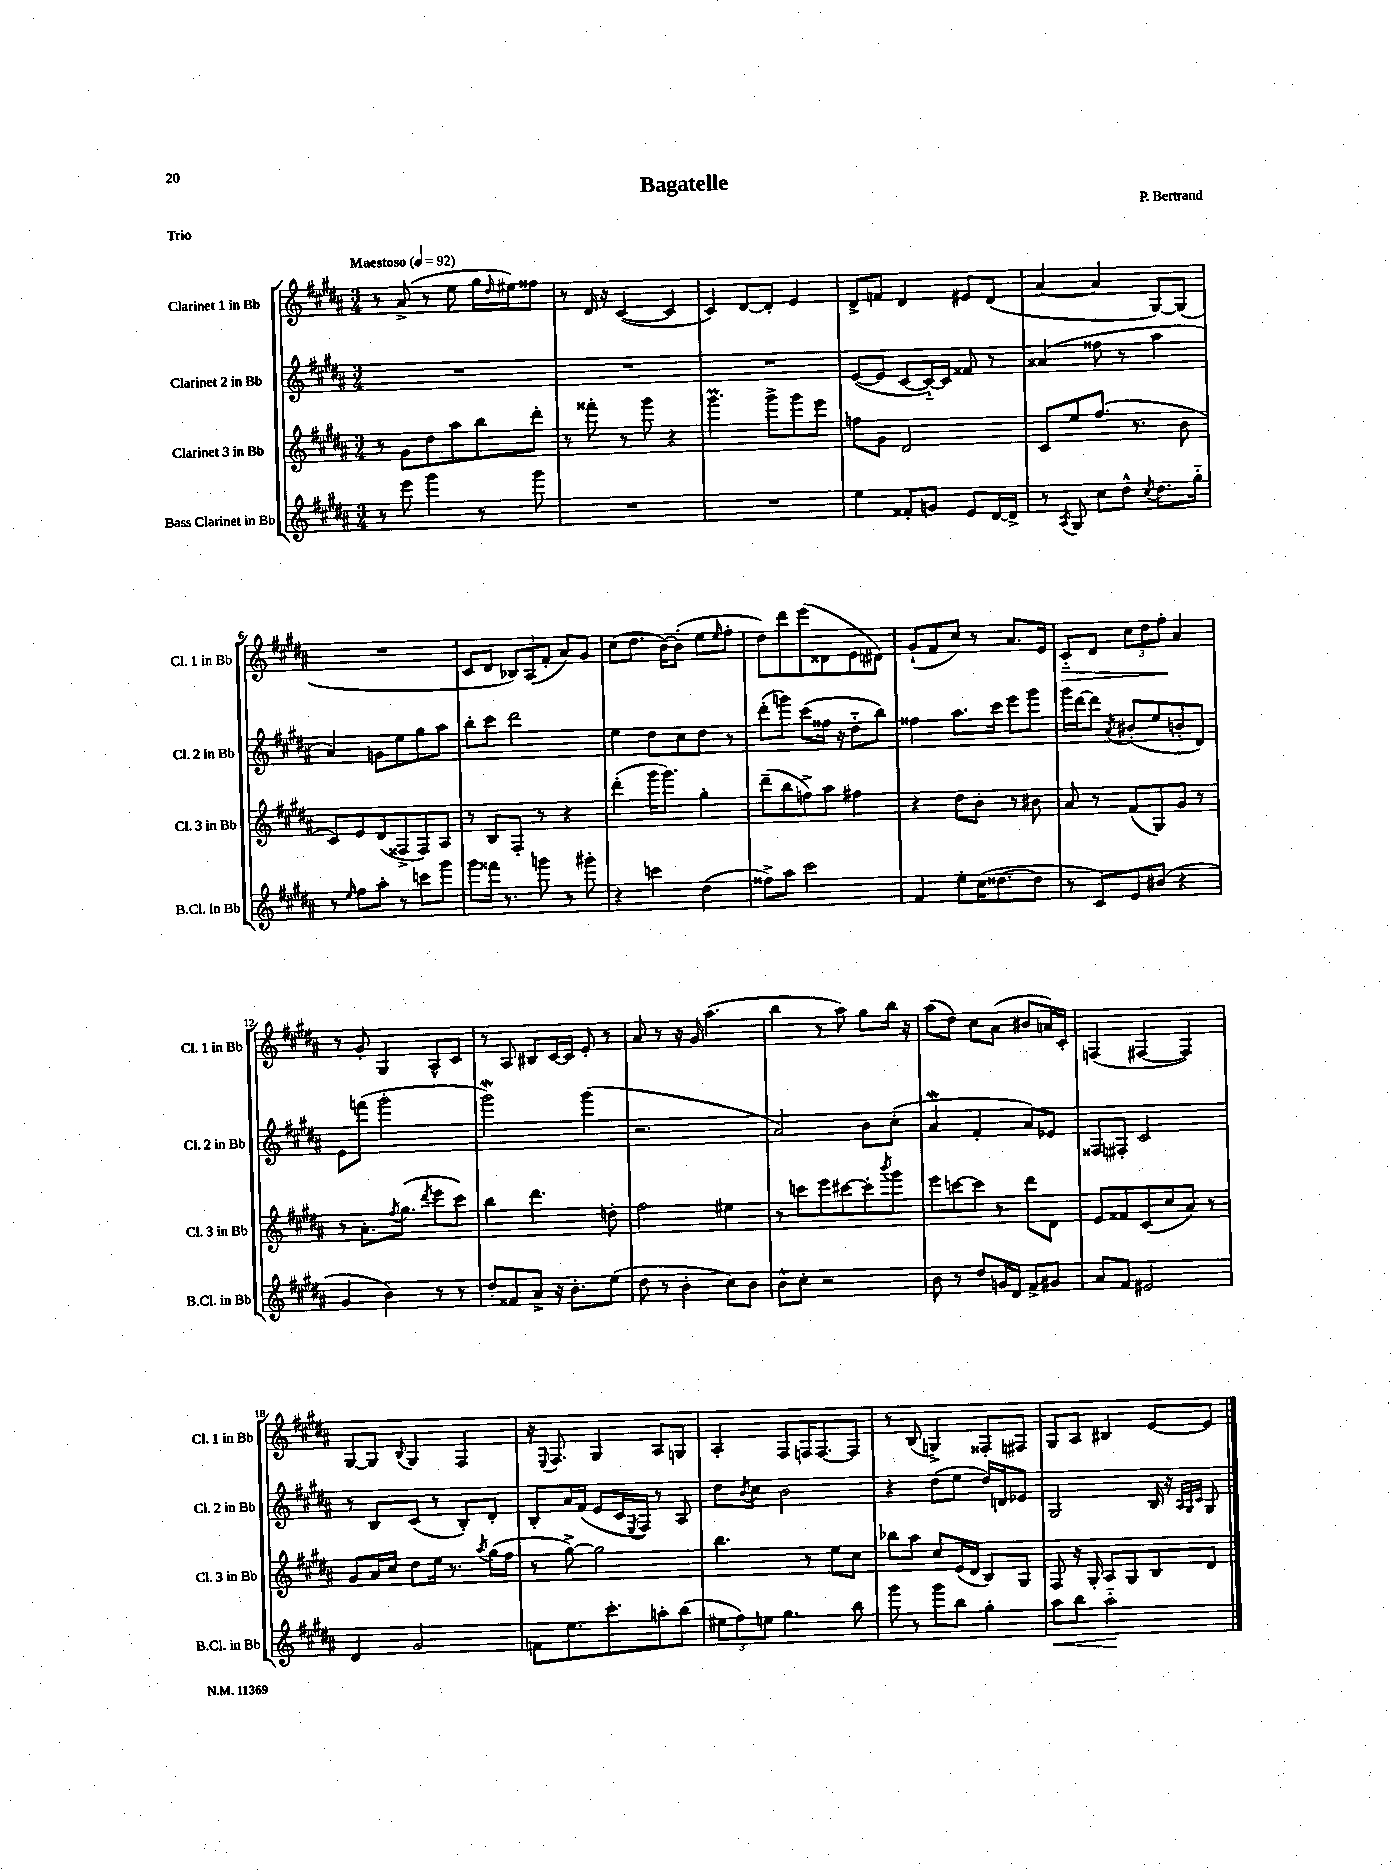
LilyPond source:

\header { title = "Bagatelle" composer = "P. Bertrand" piece = "Trio" }
<<
\new StaffGroup <<
\new Staff = "s0" \with { instrumentName = "Clarinet 1 in Bb" shortInstrumentName = "Cl. 1 in Bb" } {
    \clef treble \key b \major \numericTimeSignature \time 3/4 \tempo "Maestoso" 4 = 92
    r8 ais'8->( r8 e''8 gis''16 \grace { dis''16 } eis''16) fisis''8 |
    r8 dis'16 r16 cis'4~( cis'4 |
    cis'4) dis'8~ dis'8-. e'4 |
    dis'8-> f'8 dis'4 eis'8 dis'8( |
    ais'4~ ais'4 gis8~) gis8( |
    R2. |
    cis'8 dis'8 \tuplet 3/2 { bes8) ais8( fis'8-. } ais'8) gis'8 |
    cis''8( dis''8. b'16~) b'8-.( e''8 \grace { e''16 } fis''8-. |
    dis''8) dis'''8 e'''8( disis'8 e'8 dis'8) |
    gis'8-!( fis'8 cis''8) r8 ais'8. e'16 |
    cis'8-_\> dis'8 \tuplet 3/2 { cis''8 dis''8 fis''8-.\! } ais'4 |
    r8 gis'8-. gis4 ais8-^ cis'8 |
    r8 ais8 bis8 cis'16~ cis'16 e'8-. r8 |
    ais'8 r8 r16 gis'16 ais''4.( |
    b''4 r8 ais''8) gis''8 b''16 r16 |
    ais''8( dis''8) cis''8 ais'8( bis'8 a'16) cis'16-. |
    f4( fis4~ fis4) |
    gis8~ gis8 \appoggiatura { b8 } gis4 fis4 |
    r16 \appoggiatura { e8 } fis8. gis4 ais8 g8 |
    ais4-. fis8 f16 f8.~ f8 |
    r8 b8( g4->) fisis8-. fis8 |
    gis8 ais8 bis4 e'8~ e'8 \bar "|." |
}
\new Staff = "s1" \with { instrumentName = "Clarinet 2 in Bb" shortInstrumentName = "Cl. 2 in Bb" } {
    \clef treble \key b \major \numericTimeSignature \time 3/4
    R2. |
    R2. |
    R2. |
    e'8~( e'8 cis'8~ cis'16~-_) cis'16 fisis'8 r8 |
    aisis'4( fisis''8 r8 ais''4 |
    ais'4) g'8 e''8 gis''8 ais''8 |
    b''8-. cis'''8 dis'''2 |
    e''4 dis''8 cis''8 dis''8 r8 |
    dis'''8-.( g'''8) cis'''8( fisis''16 r16 dis''8-_ b''8) |
    fisis''4 ais''8. cis'''16 e'''8 gis'''8 |
    gis'''16 dis'''16~ dis'''8 \acciaccatura { ais'8 } bis'8-.( e''8 b'8-. dis'8) |
    e'8 f'''8( gis'''2-. |
    gis'''2\mordent) gis'''4( |
    r2. |
    ais'2) b'8 cis''8-.( |
    ais'4\mordent fis'4-. ais'8) ees'8 |
    fisis8 fis8-. cis'2 |
    r8 b8 cis'8( r8 b8-.) dis'8-. |
    b8-. ais'16 fis'16( e'8 cis'16 \acciaccatura { e8 } fis16) r8 ais8 |
    dis''8 \acciaccatura { b'8 } cis''8 b'2 |
    r4 dis''8( e''8 dis''16) d'16 ees'8 |
    gis2 b16 r16 \grace { ais32 gis32 cis'32 } gis8 \bar "|." |
}
\new Staff = "s2" \with { instrumentName = "Clarinet 3 in Bb" shortInstrumentName = "Cl. 3 in Bb" } {
    \clef treble \key b \major \numericTimeSignature \time 3/4
    r8 gis'8 dis''8 ais''8 b''8 dis'''8-. |
    r8 fisis'''8-. r8 gis'''8 r4 |
    gis'''4.\prall gis'''8-> gis'''8 e'''8 |
    f''8 gis'8 dis'2 |
    cis'8 e''8 fis''8.( r8. b'8 |
    cis'8) e'8 dis'8( fisis8-> fisis8) ais8 |
    r8 b8 fis8-. r8 r4 |
    dis'''4-.( gis'''16 gis'''8.) gis''4-. |
    dis'''8--( b''8 f''8->) ais''8 fis''4 |
    r4 dis''8 b'8-. r8 bis'8 |
    ais'8 r8 fis'8( gis8) gis'8 r8 |
    r8 ais'8.-. \acciaccatura { fis''8 } gis''8.( \acciaccatura { dis'''8 } e'''8 cis'''8) |
    b''4 dis'''4. d''8-. |
    fis''2 eis''4 |
    r8 c'''8 e'''8 cis'''8~ cis'''8-. \acciaccatura { b'''8 } gis'''8 |
    e'''8 c'''8~ c'''8 r8 dis'''8 dis'8 |
    e'8 fisis'8 cis'8( cis''8 ais'8) r8 |
    gis'8 ais'16 cis''16 dis''8 e''16 r8. \acciaccatura { ais''8 } gis''16( fis''16 |
    r8 gis''8~->) gis''2 |
    b''4. r8 e''8 cis''8 |
    bes''8 ais''8 cis''8 e'16( dis'16 b8) gis8 |
    fis8 r16 gis16-. ais8 gis8 b8 dis'8 \bar "|." |
}
\new Staff = "s3" \with { instrumentName = "Bass Clarinet in Bb" shortInstrumentName = "B.Cl. in Bb" } {
    \clef treble \key b \major \numericTimeSignature \time 3/4
    r8 e'''8 gis'''4 r8 gis'''8 |
    R2. |
    R2. |
    e''4 fisis'8-. g'8 e'8 dis'16~ dis'16-> |
    r8 \acciaccatura { ais8 } gis8 cis''8 dis''8-^ \acciaccatura { cis''8 } dis''8. gis''16-_ |
    r8 \grace { e''16 } fis''8 ais''8-. r8 c'''8 gis'''8 |
    gis'''8 fisis'''16 r8. g'''8 r8 gis'''8-. |
    r4 c'''4 dis''4( |
    fisis''8->) ais''8 cis'''2 |
    fis'4 e''8-. cis''16( disis''8.~ disis''8 |
    r8 cis'8) e'8 bis'8( r4 |
    gis'4 b'4) r8 r8 |
    dis''8-. fisis'8 ais'8-> r16 b'8.-. e''8( |
    dis''8 r8 b'4-. cis''8) b'8 |
    b'8-^ cis''8-. r2 |
    b'8 r8 dis''8 g'16 dis'16 fis'8-> gis'8 |
    ais'8 fis'8 eis'2 |
    dis'4 gis'2 |
    f'8 e''8. cis'''8.-. a''8-. b''8( |
    \tuplet 3/2 { eis''8 fis''8) e''8 } gis''4. b''8 |
    gis'''8 r8 gis'''8 b''8 gis''4-. |
    ais''8\< b''8 ais''2-_\! \bar "|." |
}
>>
>>
